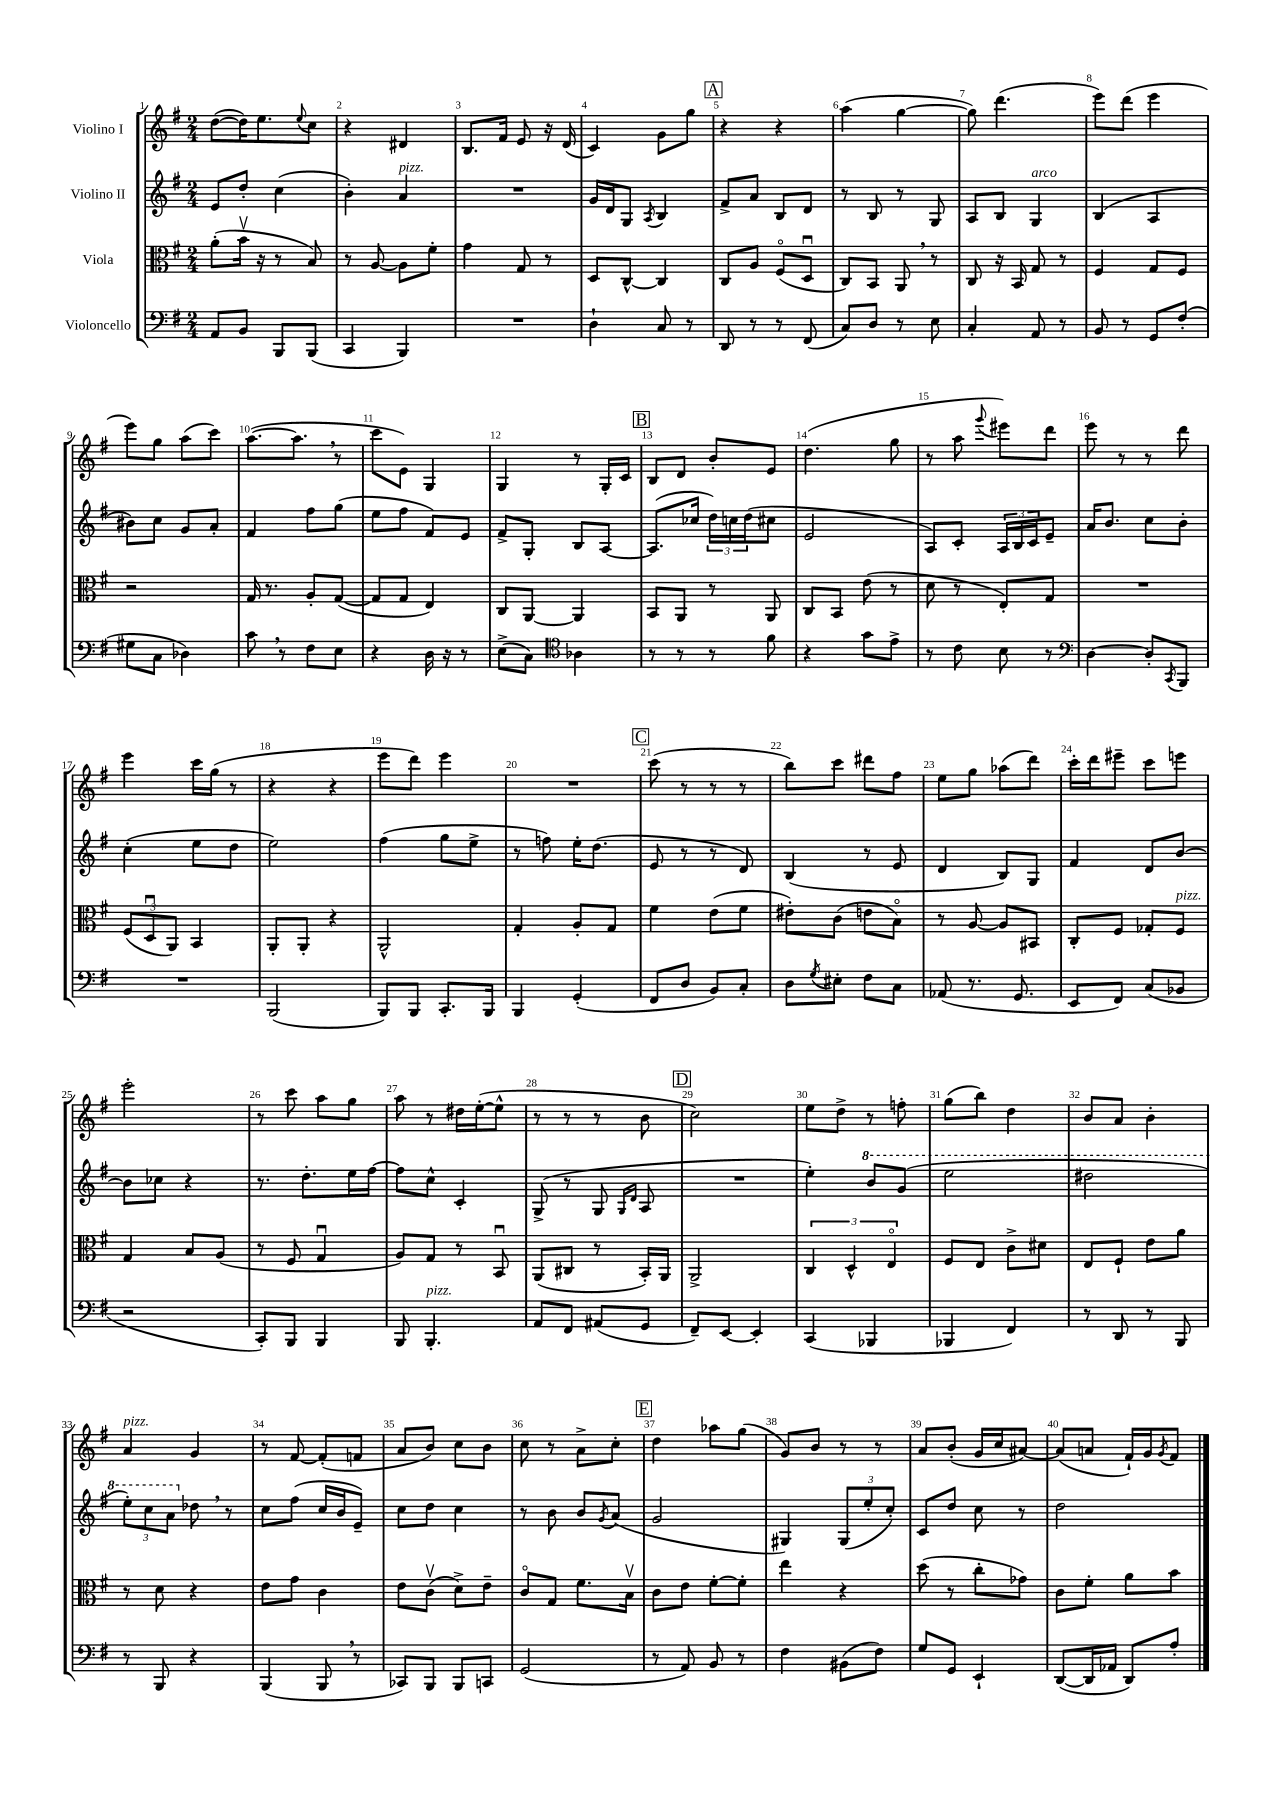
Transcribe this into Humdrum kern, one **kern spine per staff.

**kern	**kern	**kern	**kern
*part4	*part3	*part2	*part1
*staff4	*staff3	*staff2	*staff1
*I"Violoncello	*I"Viola	*I"Violino II	*I"Violino I
*clefF4	*clefC3	*clefG2	*clefG2
*k[f#]	*k[f#]	*k[f#]	*k[f#]
*M2/4	*M2/4	*M2/4	*M2/4
=1	=1	=1	=1
8AA/L	(8a'\L	8e/L	([8dd\L
8BB/J	16bv\Jk	8dd'/J	16dd\K])
.	16r	.	8.ee\
8BBB/L	8r	(4cc\	.
.	.	.	8qqee/
(8BBB/J	8B/)	.	8cc\J
=2	=2	=2	=2
4CC/	8r	4b'\)	4r
.	[8A/	.	.
!	!	!LO:TX:a:i:t=pizz.	!
4BBB/)	8A\L]	4a/	4d#X/
.	8f#'\J	.	.
=3	=3	=3	=3
2r	4g\	2r	8.B/L
.	.	.	16f#/Jk
.	8G/	.	8e/
.	8r	.	16r
.	.	.	(16d/
=4	=4	=4	=4
4D`\	8D/L	16g/LL	4c/)
.	.	16d/J	.
.	[8C^^/J	8G/J	.
.	.	8qA/	.
8C/	4C/]	4B/	8g\L
8r	.	.	8gg\J
!!LO:REH:place=s1:t=A
=5	=5	=5	=5
8DD/	8C/L	8f#^/L	4r
8r	8A/J	8a/J	.
8r	(8F#/L	8B/L	4r
(8FF#/	8Du/J	8d/J	.
=6	=6	=6	=6
8C/L)	8C/L)	8r	(4aa\
8D/J	8BB/J	8B/	.
8r	8AA,/	8r	[4gg\
8E\	8r	8G/	.
=7	=7	=7	=7
4C'/	8C/	8A/L	8gg\])
.	16r	8B/J	(4.ddd\
.	16BB/	.	.
!	!	!LO:TX:a:i:t=arco	!
8AA/	8G/	4G/	.
8r	8r	.	.
=8	=8	=8	=8
8BB/	4F#/	(4B/	8eee\L)
8r	.	.	(8ddd\J
8GG/L	8G/L	4A/	4eee\
(8F#'/J	8F#/J	.	.
!!LO:LB:g=z
=9	=9	=9	=9
8G#X\L	2r	8b#X\L)	8eee\L)
8C\J	.	8cc\J	8gg\J
4D-X\)	.	8g/L	(8aa\L
.	.	8a'/J	8ccc\J)
=10	=10	=10	=10
8c,\	16G/	4f#/	([8.aa\L
.	8.r	.	.
8r	.	.	.
.	.	.	8.aa,\J]
8F#\L	8A'/L	8ff#\L	.
8E\J	([8G/J	(8gg\J	8r
=11	=11	=11	=11
4r	8G/L]	8ee\L	8ccc\L
.	8G/J	8ff#\J	8e\J)
16D\	4E/)	8f#/L)	4G/
16r	.	.	.
8r	.	8e/J	.
=12	=12	=12	=12
(8E^\L	8C/L	8f#^/L	4G/
8C\J)	[8AA/J	8G'/J	.
*clefC4	*	*	*
4A-X\	4AA/]	8B/L	8r
.	.	[8A/J	16G'/LL
.	.	.	16c/JJ
!!LO:REH:place=s1:t=B
=13	=13	=13	=13
8r	8BB/L	(8.A/L]	8B/L
8r	8AA/J	.	8d/J
.	.	16cc-X/Jk	.
8r	8r	24dd\LL)	8b'/L
.	.	24ccn\	.
.	.	(24dd\J	.
8f#\	8AA/	8cc#X\J	8e/J
=14	=14	=14	=14
4r	8C/L	2e/	(4.dd\
.	8BB/J	.	.
8g\L	(8e\	.	.
8e^\J	8r	.	8gg\
=15	=15	=15	=15
8r	8d\	8A/L)	8r
8c\	8r	8c'/J	8aa\
.	.	.	8qqggg/
8B\	8E'/L)	24A/LL	8eee#X\L)
.	.	24B/	.
.	.	24c/J	.
8r	8G/J	8e~/J	8ddd\J
=16	=16	=16	=16
*clefF4	*	*	*
[4D\	2r	16a/KL	8eee\
.	.	8.b/J	.
.	.	.	8r
8D'/L]	.	8cc\L	8r
8qCC/	.	.	.
8BBB/J	.	8b'\J	8ddd\
!!LO:LB:g=z
=17	=17	=17	=17
2r	(12F#/L	(4cc'\	4eee\
.	12Du/	.	.
.	12AA/J)	.	.
.	4BB/	8ee\L	16ccc\LL
.	.	.	(16gg\JJ
.	.	8dd\J	8r
=18	=18	=18	=18
(2BBB/	8AA'/L	2ee\)	4r
.	8AA'/J	.	.
.	4r	.	4r
=19	=19	=19	=19
8BBB/L)	2AA^^/	(4ff#\	8eee\L
8BBB/J	.	.	8ddd\J)
8.CC'/L	.	8gg\L	4eee\
.	.	8ee^\J	.
16BBB/Jk	.	.	.
=20	=20	=20	=20
4BBB/	4G'/	8r	2r
.	.	8ffn\)	.
(4GG'/	8A'/L	16ee'\KL	.
.	.	(8.dd\J	.
.	8G/J	.	.
!!LO:REH:place=s1:t=C
=21	=21	=21	=21
8FF#/L	4f#\	8e/	(8ccc\
8D/J	.	8r	8r
8BB/L)	(8e\L	8r	8r
8C'/J	8f#\J	8d/)	8r
=22	=22	=22	=22
8D\L	8e#X'\L)	(4B/	8bb\L)
8qG/	.	.	.
8E#X'\J	(8c\J	.	8ccc\J
8F#\L	8en\L	8r	8ddd#X\L
8C\J	8B\J)	8e/	8ff#\J
=23	=23	=23	=23
(8AA-X/	8r	4d/	8ee\L
8.r	[8A/	.	8gg\J
.	8A/L]	8B/L)	(8aa-X\L
8.GG/	.	.	.
.	8BB#X/J	8G/J	8ddd\J)
=24	=24	=24	=24
8EE/L	8C'/L	4f#/	16ccc'\LL
.	.	.	16ddd\J
8FF#/J)	8F#/J	.	8eee#X~\J
(8C/L	8G-X'/L	8d/L	8ccc\L
!	!LO:TX:a:i:t=pizz.	!	!
8BB-X/J	8F#/J	[8b/J	8eeen\J
!!LO:LB:g=z
=25	=25	=25	=25
2r	4G/	8b\L]	2eee'\
.	.	8cc-X\J	.
.	8B/L	4r	.
.	(8A/J	.	.
=26	=26	=26	=26
8CC'/L)	8r	8.r	8r
8BBB/J	8F#/	.	8ccc\
.	.	8.dd'\L	.
4BBB/	4Gu/	.	8aa\L
.	.	16ee\L	8gg\J
.	.	[16ff#\JJ	.
=27	=27	=27	=27
8BBB/	8A/L)	8ff#\L]	8aa\
!LO:TX:a:i:t=pizz.	!	!	!
4.BBB'/	8G/J	8cc^^\J	8r
.	8r	4c'/	16dd#X\LL
.	.	.	([16ee'\J
.	8BBu/	.	8ee^^\J]
=28	=28	=28	=28
8AA/L	(8AA/L	(8G^/	8r
8FF#/J	8C#X/J	8r	8r
(8AA#X/L	8r	8G/	8r
.	.	16qqG/LL	.
.	.	16qqd/JJ	.
8GG/J	16BB'/LL)	8A/	8b\
.	16AA/JJ	.	.
!!LO:REH:place=s1:t=D
=29	=29	=29	=29
8FF#~/L)	2AA^/	2r	2cc\)
[8EE/J	.	.	.
4EE'/]	.	.	.
=30	=30	=30	=30
(4CC/	6C/	4ee'\)	8ee\L
.	.	.	8dd^\J
.	6D^^/	.	.
*	*	*8va	*
4BBB-X/	.	8bb/L	8r
.	6E/	.	.
.	.	(8gg/J	8ffn'\
=31	=31	=31	=31
4BBB-X/	8F#/L	2eee\	(8gg\L
.	8E/J	.	8bb\J)
4FF#/)	8c^\L	.	4dd\
.	8d#X\J	.	.
=32	=32	=32	=32
8r	8E/L	2ddd#X\	8b/L
8DD/	8F#`/J	.	8a/J
8r	8e\L	.	4b'\
8BBB/	8a\J	.	.
!!LO:LB:g=z
=33	=33	=33	=33
!	!	!	!LO:TX:a:i:t=pizz.
8r	8r	12eee'\L)	4a/
.	.	12ccc\	.
8BBB/	8d\	.	.
.	.	12aa\J	.
*	*	*X8va	*
4r	4r	8dd-X,\	4g/
.	.	8r	.
=34	=34	=34	=34
(4BBB/	8e\L	8cc\L	8r
.	8g\J	(8ff#\J	[8f#/
8BBB,/	4c\	16cc/LL	(8f#'/L]
.	.	16b/J	.
8r	.	8e~/J)	8fn/J
=35	=35	=35	=35
8CC-X/L)	8e\L	8cc\L	8a/L
8BBB/J	(8cv\J	8dd\J	8b/J)
8BBB/L	8d^\L)	4cc\	8cc\L
8CCn/J	8e~\J	.	8b\J
=36	=36	=36	=36
(2GG/	8c/L	8r	8cc\
.	8G/J	8b\	8r
.	8.f#\L	8b/L	8a^\L
.	.	8qg/	.
.	.	(8a/J	8cc'\J
.	16Bv\Jk	.	.
!!LO:REH:place=s1:t=E
=37	=37	=37	=37
8r	8c\L	2g/	4dd\
8AA/)	8e\J	.	.
8BB/	[8f#'\L	.	8aa-X\L
8r	8f#'\J]	.	(8gg\J
=38	=38	=38	=38
4F#\	4ee\	4G#X/)	8g/L)
.	.	.	8b/J
(8BB#X\L	4r	(12G#/L	8r
.	.	12ee'/	.
8F#\J)	.	.	8r
.	.	12cc'/J)	.
=39	=39	=39	=39
8G/L	(8dd\	8c/L	8a/L
8GG/J	8r	8dd/J	(8b'/J
4EE`/	8cc'\L	8cc\	16g/LL
.	.	.	16cc/J
.	8g-X\J)	8r	[8a#X/J)
=40	=40	=40	=40
([8DD/L	8c\L	2dd\	(8a#/L]
16DD/L]	8f#'\J	.	8an/J
16AA-X/JJ	.	.	.
8DD/L)	8a\L	.	16f#`/LL)
.	.	.	16g/J
.	.	.	8qg/
8A'/J	8b\J	.	8f#/J
==	==	==	==
*-	*-	*-	*-
